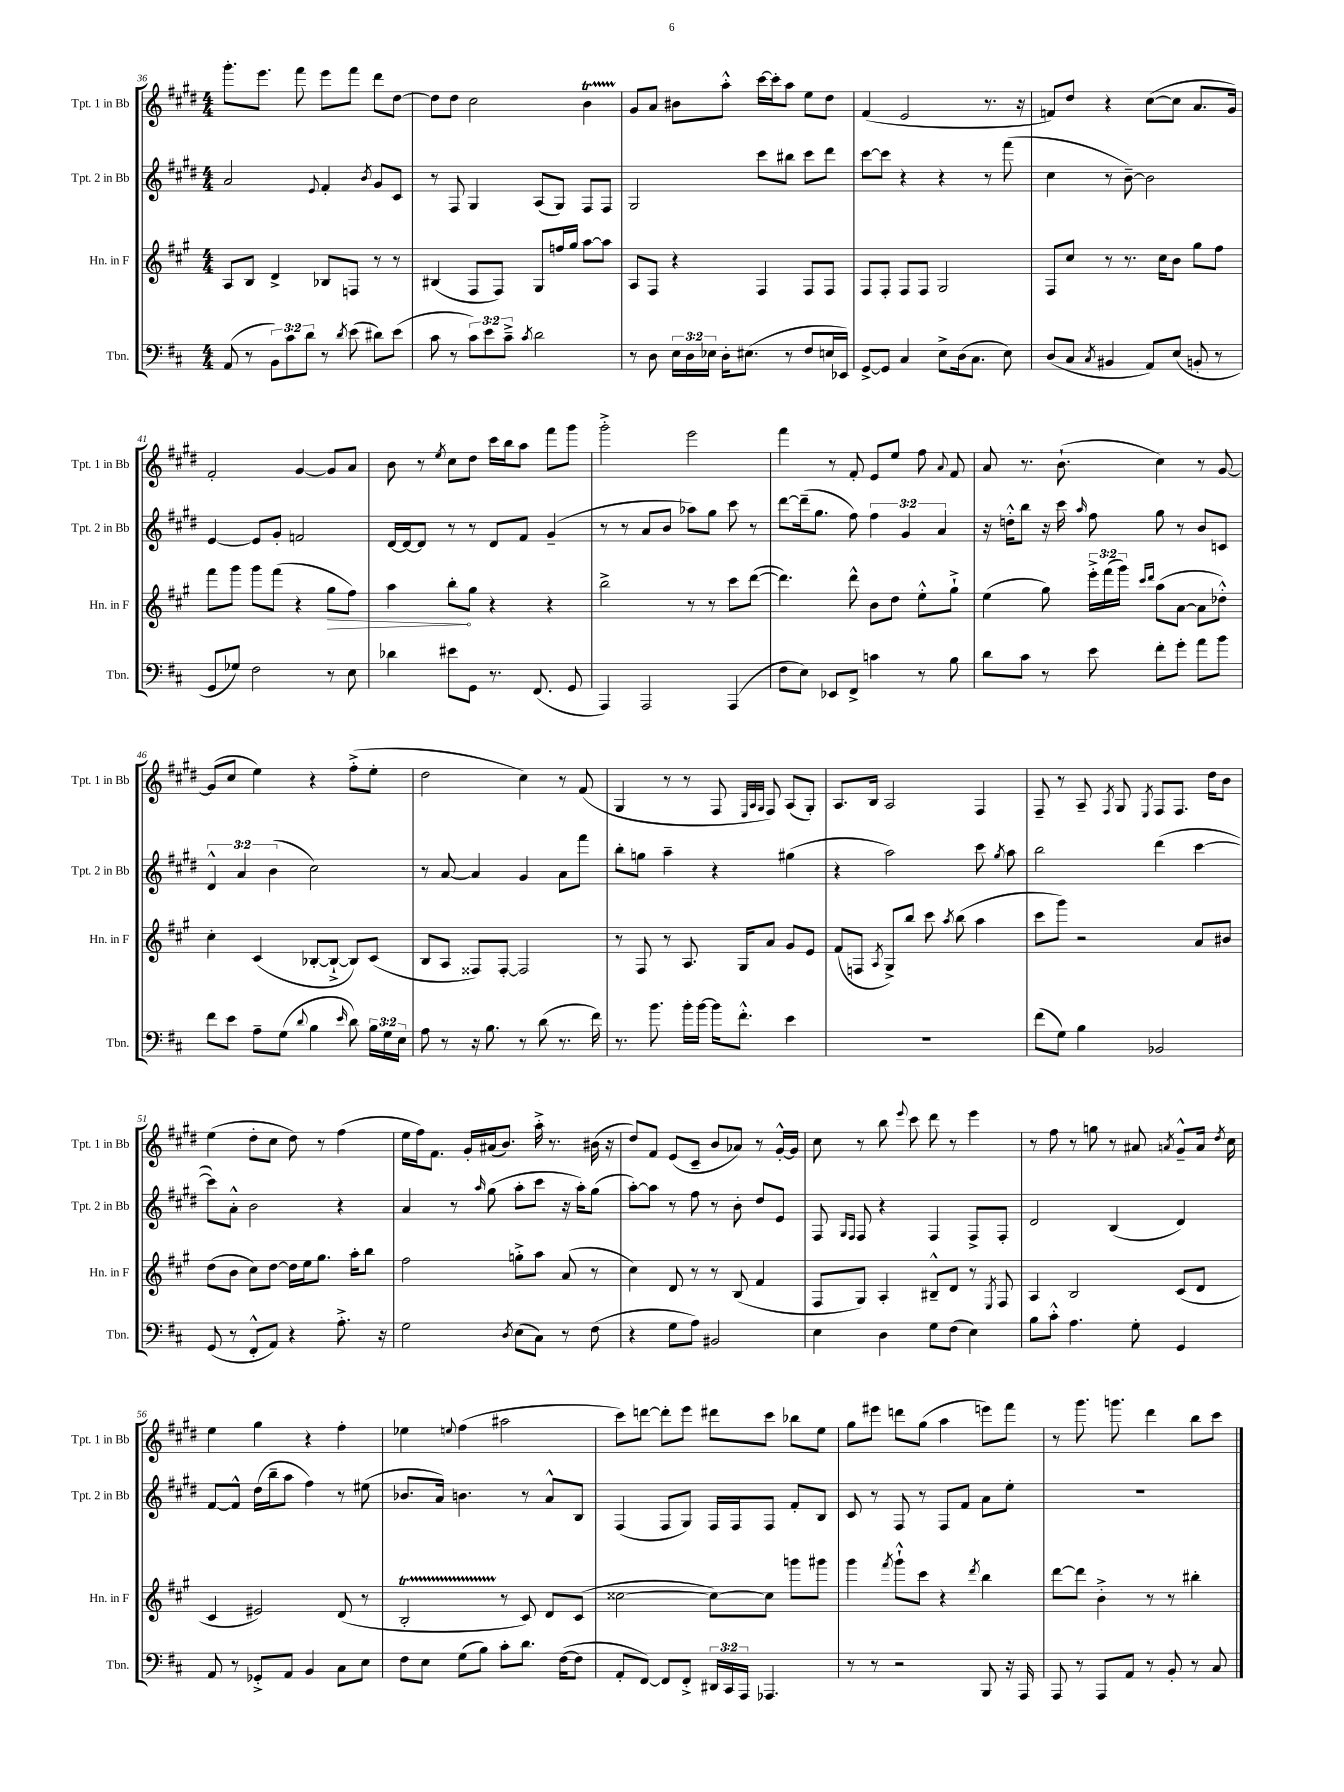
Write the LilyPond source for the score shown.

<<
\new StaffGroup <<
\new Staff = "s0" \with { instrumentName = "Tpt. 1 in Bb" shortInstrumentName = "Tpt. 1 in Bb" } {
    \clef treble \key e \major \numericTimeSignature \time 4/4
    \autoBeamOff gis'''8.[-. e'''8.] fis'''8 e'''8[ fis'''8] dis'''8[ dis''8]~ |
    dis''8[ dis''8] cis''2 b'4\startTrillSpan |
    gis'8[\stopTrillSpan a'8] bis'8[ a''8]-.-^ cis'''16[~ cis'''16-. a''8] e''8[ dis''8] |
    fis'4( e'2 r8. r16 |
    f'8[) dis''8] r4 cis''8[~( cis''8] a'8.[ gis'16]) |
    fis'2-. gis'4~ gis'8[ a'8] |
    b'8 r8 \acciaccatura { e''8 } cis''8[ dis''8] cis'''16[ b''16 a''8] fis'''8[ gis'''8] |
    gis'''2-.-> e'''2 |
    fis'''4 r8 fis'8-. e'8[ e''8] fis''8 \appoggiatura { a'8 } fis'8 |
    a'8 r8. b'8.-!( cis''4) r8 gis'8~ |
    gis'8[( cis''8] e''4) r4 fis''8[-.->( e''8]-. |
    dis''2 cis''4) r8 fis'8( |
    gis4 r8 r8 fis8 \grace { e32[ a32 gis32] } fis8) a8[( gis8]-.) |
    a8.[ b16] a2 fis4 |
    fis8-- r8 a8-- \acciaccatura { fis8 } gis8 \acciaccatura { e8 } fis8[ fis8.] dis''16[ b'8] |
    e''4( dis''8[-. cis''8] dis''8) r8 fis''4( |
    e''16[ fis''16) fis'8.] gis'16[-. ais'16( b'8.]) a''16-.-> r8. bis'16( r16 |
    dis''8[) fis'8] e'8[( cis'8]-- b'8[ aes'8]) r8 gis'16[~-.-^ gis'16] |
    cis''8 r8 b''8 \appoggiatura { e'''8 } cis'''8 dis'''8 r8 e'''4 |
    r8 fis''8 r8 g''8 r8 ais'8 \acciaccatura { a'8 } gis'8[---^ a'16] \acciaccatura { dis''8 } cis''16 |
    e''4 gis''4 r4 fis''4-. |
    ees''4 \appoggiatura { e''8 } fis''4( ais''2 |
    cis'''8[) d'''8]~ d'''8[-. e'''8] dis'''8[ cis'''8] bes''8[ e''8] |
    gis''8[ eis'''8] d'''8[ gis''8]( a''4 e'''8[) fis'''8] |
    r8 gis'''8. g'''8. dis'''4 b''8[ cis'''8] \bar "|." |
}
\new Staff = "s1" \with { instrumentName = "Tpt. 2 in Bb" shortInstrumentName = "Tpt. 2 in Bb" } {
    \clef treble \key e \major \numericTimeSignature \time 4/4 \override Staff.TupletNumber.text = #tuplet-number::calc-fraction-text
    \autoBeamOff a'2 \appoggiatura { e'8 } fis'4-. \acciaccatura { b'8 } gis'8[ cis'8] |
    r8 fis8 gis4 a8[( gis8]) fis8[ fis8] |
    gis2 cis'''8[ bis''8] cis'''8[ dis'''8] |
    cis'''8[~ cis'''8] r4 r4 r8 fis'''8( |
    cis''4 r8 b'8~--) b'2 |
    e'4~ e'8[ gis'8]-. f'2 |
    dis'16[~ dis'16~ dis'8] r8 r8 dis'8[ fis'8] gis'4--( |
    r8 r8 a'8[ b'8] aes''8[) gis''8] cis'''8 r8 |
    dis'''8[~ dis'''16--( gis''8.] fis''8) \tuplet 3/2 { fis''4 gis'4 a'4 } |
    r16 d''16[-.-^ b''8] r16 cis'''16 \grace { a''16 } fis''8 gis''8 r8 b'8[ c'8] |
    \tuplet 3/2 { dis'4-^ a'4 b'4( } cis''2) |
    r8 a'8~ a'4 gis'4 a'8[ fis'''8] |
    b''8[-. g''8] a''4-- r4 gis''4( |
    r4 a''2) cis'''8 \acciaccatura { gis''8 } a''8 |
    b''2 dis'''4( cis'''4~ |
    cis'''8[) a'8]-.-^ b'2 r4 |
    a'4 r8 \grace { a''16 } gis''8( a''8[-. cis'''8] r16 a''16[-.) gis''8]( |
    a''8[~-.) a''8] r8 fis''8 r8 b'8-. dis''8[ e'8] |
    fis8 \grace { gis16[ fis16] } fis8 r4 fis4 fis8[-> fis8]-. |
    dis'2 b4( dis'4) |
    fis'8[~ fis'8]-^ dis''16[( b''16-- a''8] fis''4) r8 eis''8( |
    bes'8.[ a'16]) b'4. r8 a'8[-^ b8] |
    fis4( fis8[ gis8]) fis16[ fis16 fis8] fis'8[-. b8] |
    cis'8 r8 fis8 r8 fis8[ fis'8] a'8[ e''8]-. |
    R1 \bar "|." |
}
\new Staff = "s2" \with { instrumentName = "Hn. in F" shortInstrumentName = "Hn. in F" } {
    \clef treble \key a \major \numericTimeSignature \time 4/4 \override Staff.TupletNumber.text = #tuplet-number::calc-fraction-text
    \autoBeamOff a8[ b8] d'4-> bes8[ f8] r8 r8 |
    bis4( fis8[ fis8]) gis8[ f''16 gis''16] a''8[~ a''8] |
    a8[ fis8] r4 fis4 fis8[ fis8] |
    fis8[ fis8]-. fis8[ fis8] gis2 |
    fis8[ cis''8] r8 r8. cis''16[ b'8] gis''8[ fis''8] |
    fis'''8[ gis'''8] gis'''8[ fis'''8]( r4 \once \override Hairpin.circled-tip = ##t gis''8[\> fis''8]) |
    a''4 b''8[-.\! gis''8] r4 r4 |
    b''2-> r8 r8 cis'''8[ d'''8]~( |
    d'''4.) d'''8-^ b'8[ d''8] e''8[-.-^ gis''8]-!-> |
    e''4( gis''8) \tuplet 3/2 { e'''16[-.-> fis'''16( gis'''16]) } \grace { cis'''16[ d'''16] } a''8[( a'8]~ a'8[ des''8]-.-^) |
    cis''4-. cis'4( bes8[~-. bes8]~-!-> bes8[) cis'8]( |
    b8[ a8] fisis8[) fisis8]~-. fisis2 |
    r8 fis8 r8 a8. gis16[ a'8] gis'8[ e'8] |
    fis'8[( f8] \acciaccatura { a8 } gis8[->) b''8] cis'''8 \acciaccatura { a''8 } b''8( a''4 |
    cis'''8[ gis'''8]) r2 a'8[ bis'8] |
    d''8[( b'8] cis''8[) d''8]~ d''16[ e''16 gis''8.] a''16[-. b''8] |
    fis''2 g''8[-.-> a''8] a'8( r8 |
    cis''4) d'8 r8 r8 b8( fis'4 |
    fis8[ gis8]) a4-. bis8[---^ d'8] r8 \acciaccatura { e8 } fis8 |
    a4 b2 cis'8[( d'8] |
    cis'4 eis'2) d'8( r8 |
    b2-.\startTrillSpan r8\stopTrillSpan cis'8) d'8[ cis'8]( |
    cisis''2~ cisis''8[~) cisis''8] g'''8[ gis'''8] |
    gis'''4 \acciaccatura { fis'''8 } gis'''8[-!-^ cis'''8] r4 \acciaccatura { d'''8 } b''4 |
    d'''8[~ d'''8] b'4-.-> r8 r8 bis''4-. \bar "|." |
}
\new Staff = "s3" \with { instrumentName = "Tbn." shortInstrumentName = "Tbn." } {
    \clef bass \key d \major \numericTimeSignature \time 4/4 \override Staff.TupletNumber.text = #tuplet-number::calc-fraction-text
    \autoBeamOff a,8( r8 \tuplet 3/2 { b,8[) cis'8 d'8] } r8 \acciaccatura { d'8 } e'8( dis'8[) e'8]( |
    cis'8 r8 \tuplet 3/2 { cis'8[) e'8 cis'8]---> } \acciaccatura { cis'8 } d'2 |
    r8 d8 \tuplet 3/2 { e16[ d16 ees16] } d16[-. eis8.]( r8 fis8[ e16 ees,16]) |
    g,8[~-> g,8] cis4 e8[-> d16( cis8.] e8) |
    d8[( cis8] \acciaccatura { cis8 } bis,4 a,8[) e8]( b,8-. r8 |
    g,8[ ges8]) fis2 r8 e8 |
    des'4 eis'8[ g,8] r8. fis,8.( g,8 |
    a,,4) a,,2 a,,4( |
    fis8[ e8]) ees,8[ fis,8]-> c'4 r8 b8 |
    d'8[ cis'8] r8 e'8 fis'8[-. g'8]-. a'8[ b'8] |
    fis'8[ e'8] a8[-- g8]( \appoggiatura { d'8 } b4 \grace { e'16 } d'8) \tuplet 3/2 { b16[ g16 e16] } |
    a8 r8 r16 b8. r8 d'8( r8. fis'16) |
    r8. b'8. b'16[-. b'16]~ b'16[ fis'8.]-.-^ e'4 |
    R1 |
    fis'8[( g8]) b4 bes,2 |
    g,8( r8 fis,8[-.-^ a,8]) r4 a8.-.-> r16 |
    g2 \acciaccatura { d8 } e8[( cis8]) r8 fis8( |
    r4 g8[ a8]) bis,2 |
    e4 d4 g8[ fis8]( e4) |
    b8[ cis'8]-.-^ a4. g8-. g,4 |
    a,8 r8 ges,8[-.-> a,8] b,4 cis8[ e8] |
    fis8[ e8] g8[( b8]) cis'8[-. d'8.] fis16[~( fis8] |
    a,8[-. fis,8]~) fis,8[ fis,8]-.-> \tuplet 3/2 { dis,16[ cis,16 a,,16] } aes,,4. |
    r8 r8 r2 b,,8 r16 a,,16 |
    a,,8 r8 a,,8[ a,8] r8 b,8-. r8 cis8 \bar "|." |
}
>>
>>
\layout { \context { \Score currentBarNumber = #36 } }
